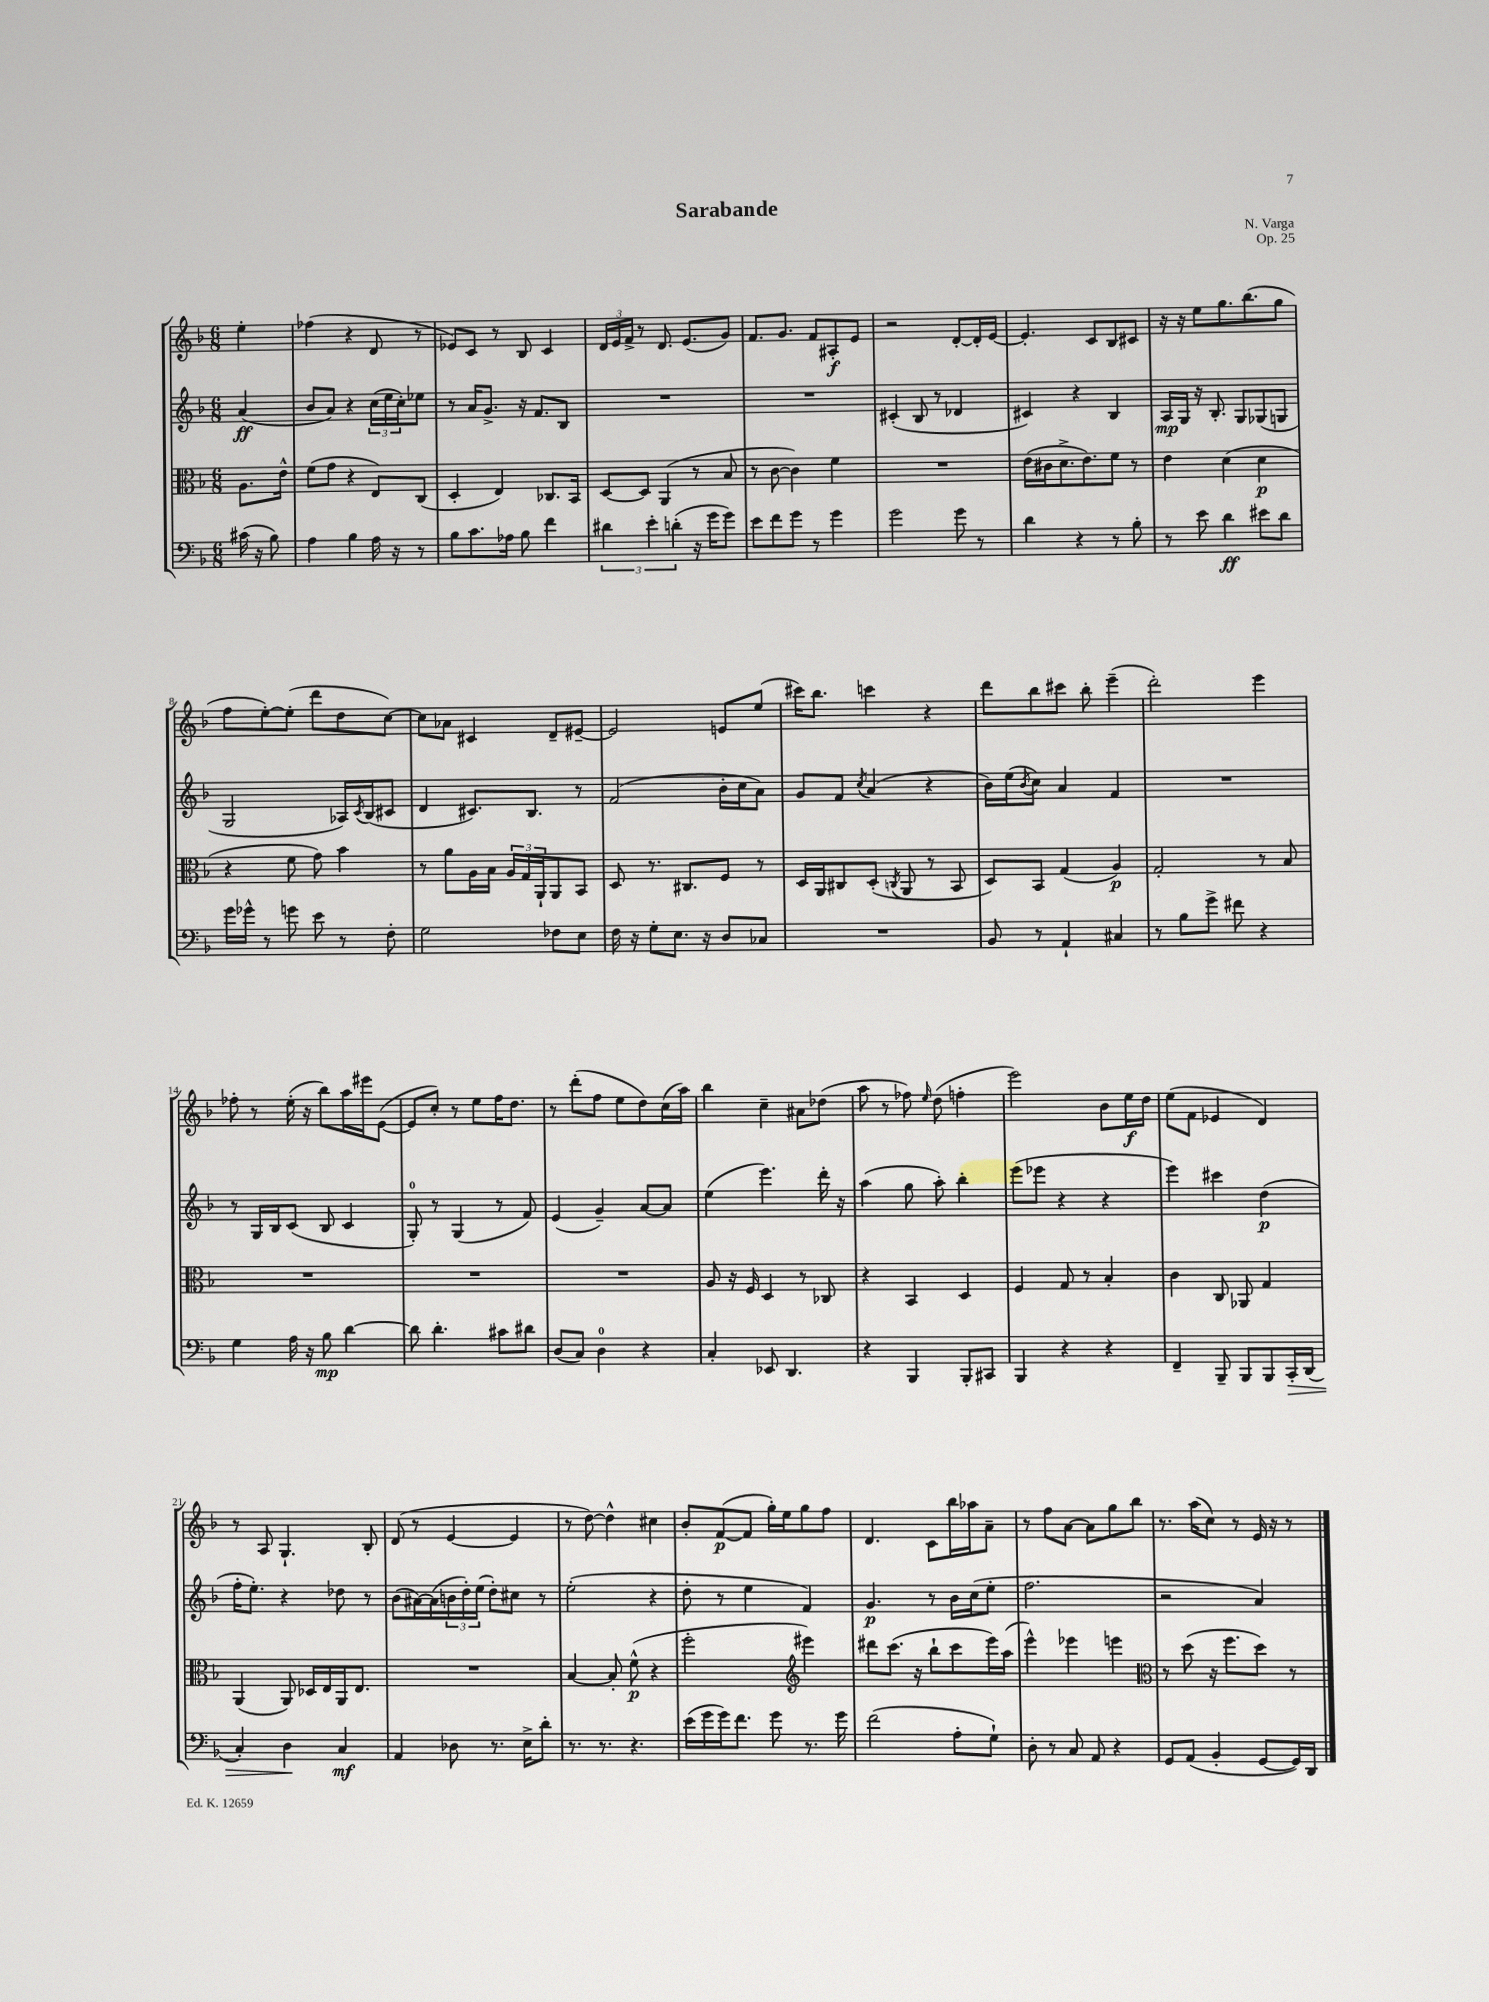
\header { title = "Sarabande" composer = "N. Varga" opus = "Op. 25" }
<<
\new StaffGroup <<
\new Staff = "s0" {
    \clef treble \key f \major \numericTimeSignature \time 6/8 \partial 4
    e''4-. |
    fes''4( r4 d'8 r8 |
    ees'8) c'8 r8 bes8 c'4 |
    \tuplet 3/2 { d'16 e'16 f'16-> } r8 d'8. e'8.( g'8) |
    f'8. g'8. f'8 ais8-.\f e'8 |
    r2 d'8~-. d'16-. e'16~ |
    e'4.-. c'8 bes8 cis'8 |
    r16 r16 e''8 g''8. bes''8.( g''8 |
    f''8 e''8~-.) e''8-.( d'''8 d''8 c''8~) |
    c''8 aes'8 cis'4 d'8-- eis'8~-- |
    eis'2 e'8 e''8( |
    cis'''16) bes''8. c'''4 r4 |
    d'''8 bes''8 cis'''8 bes''8-. e'''4--( |
    d'''2-.) e'''4 |
    fes''8-. r8 e''16-.( r16 bes''8) a''16 eis'''16 e'8~( |
    e'8 c''8-.) r8 e''8 f''16 d''8. |
    r8 d'''8-.( f''8 e''8 d''8) c''16( a''16) |
    bes''4 c''4-- ais'8 des''8( |
    a''8 r8 fes''8) \grace { e''16 } d''8( f''4-. |
    e'''2) bes'8 e''16\f d''16 |
    e''8( f'8 ees'4 d'4) |
    r8 a8 g4.-! bes8-. |
    d'8( r8 e'4~ e'4 |
    r8 d''8~) d''4-^ cis''4 |
    bes'8-. f'8~\p( f'8 g''16-.) e''16 g''8 f''8 |
    d'4. c'8 bes''16 aes''16 a'8-- |
    r8 f''8 a'8~ a'8 g''8 bes''8 |
    r8. a''16( c''8) r8 e'16 r16 r8 \bar "|." |
}
\new Staff = "s1" {
    \clef treble \key f \major \numericTimeSignature \time 6/8 \partial 4
    a'4\ff( |
    bes'8 a'8) r4 \tuplet 3/2 { c''16( e''16 c''16-.) } ees''8 |
    r8 a'16 g'8.-> r16 f'8. bes8 |
    R2. |
    R2. |
    cis'4-.( bes8 r8 des'4 |
    cis'4) r4 bes4 |
    a16\mp g16 r16 bes8.-. g8 ges8( g8 |
    g2 aes16) \acciaccatura { c'8 } bes16( cis'8 |
    d'4 cis'8.) bes8. r8 |
    f'2( bes'16-. c''16 a'8) |
    g'8 f'8 \acciaccatura { c''8 } a'4( r4 |
    bes'16) e''16( \acciaccatura { bes'8 } c''8) a'4 f'4 |
    R2. |
    r8 g16 bes16 c'8( bes8 c'4 |
    g8-0-.) r8 g4( r8 f'8) |
    e'4( g'4--) a'8~ a'8 |
    e''4( e'''4.) d'''16-. r16 |
    a''4( g''8 a''8-.) bes''4-. |
    e'''8( ees'''8 r4 r4 |
    e'''4) cis'''4 d''4\p( |
    f''16-. e''8.-.) r4 des''8 r8 |
    bes'8( ais'16~) ais'16( \tuplet 3/2 { b'16 d''16-.) e''16( } d''8-.) cis''8 r8 |
    e''2-.( r4 |
    d''8-. r8 e''4 f'4) |
    g'4.\p r8 bes'16 c''16( e''8-. |
    f''2. |
    r2 a'4) \bar "|." |
}
\new Staff = "s2" {
    \clef alto \key f \major \numericTimeSignature \time 6/8 \partial 4
    a8. e'16-^ |
    f'8( g'8 r4 e8) c8( |
    d4-. e4) ces8. bes,16 |
    d8~ d8 a,4( r8 bes8 |
    r8 c'8~ c'4) f'4 |
    R2. |
    e'16( cis'16 d'8.-> e'8.) f'8 r8 |
    e'4 d'4( d'4\p |
    r4 f'8 g'8) bes'4 |
    r8 a'8 a16 bes16 \tuplet 3/2 { a16 g16 a,16-! } a,8 bes,8 |
    d8 r8. cis8. f8 r8 |
    d16 a,16 cis8 d8-.( \acciaccatura { c8 } a,8 r8 bes,8 |
    d8) bes,8 g4( a4\p) |
    g2-. r8 bes8 |
    R2. |
    R2. |
    R2. |
    a8 r16 f16 d4 r8 ces8 |
    r4 bes,4 d4 |
    f4 g8 r8 bes4-. |
    c'4 c8 aes,8 g4 |
    a,4( a,8) des16 e16 a,16 e8. |
    R2. |
    bes4~ bes8-. f'8-^\p( r4 |
    f''2-. \clef treble eis'''4) |
    dis'''8 c'''8.( r16 bes''8-! c'''8 e'''16) a''16( |
    e'''4-^) ees'''4 e'''4 |
    \clef alto r8 d''8( r16 f''8. d''8) r8 \bar "|." |
}
\new Staff = "s3" {
    \clef bass \key f \major \numericTimeSignature \time 6/8 \partial 4
    cis'16( r16 bes8) |
    a4 bes4 a16 r16 r8 |
    bes8 c'8. aes16 bes8 f'4 |
    \tuplet 3/2 { dis'4 e'4-. d'4-.( } r16 g'16 g'8) |
    e'8 f'8 g'8 r8 g'4 |
    g'2 g'8 r8 |
    d'4 r4 r8 bes8-. |
    r8 e'8 d'4\ff eis'8 d'8 |
    g'16 ges'16-^ r8 g'8 e'8 r8 f8-. |
    g2 fes8 e8 |
    f16 r16 g8-. e8. r16 d8 ces8 |
    R2. |
    bes,8 r8 a,4-! cis4 |
    r8 bes8 g'8-> fis'8 r4 |
    g4 a16 r16 bes8\mp d'4~ |
    d'8 d'4.-. cis'8 dis'8 |
    d8( c8) d4-0 r4 |
    c4-. ees,8 d,4. |
    r4 bes,,4 bes,,8-. cis,8 |
    bes,,4 r4 r4 |
    f,4-- bes,,8-- bes,,8 bes,,8 c,16-.\> d,16( |
    c4-.) d4\! c4\mf |
    a,4 des8 r8. e16-> d'8-. |
    r8. r8. r4. |
    e'16( g'16 g'16) f'8. g'8 r8. g'16 |
    f'2( a8-. g8-!) |
    d8-. r8 c8 a,8 r4 |
    g,8 a,8( bes,4-. g,8~ g,16) d,16 \bar "|." |
}
>>
>>
